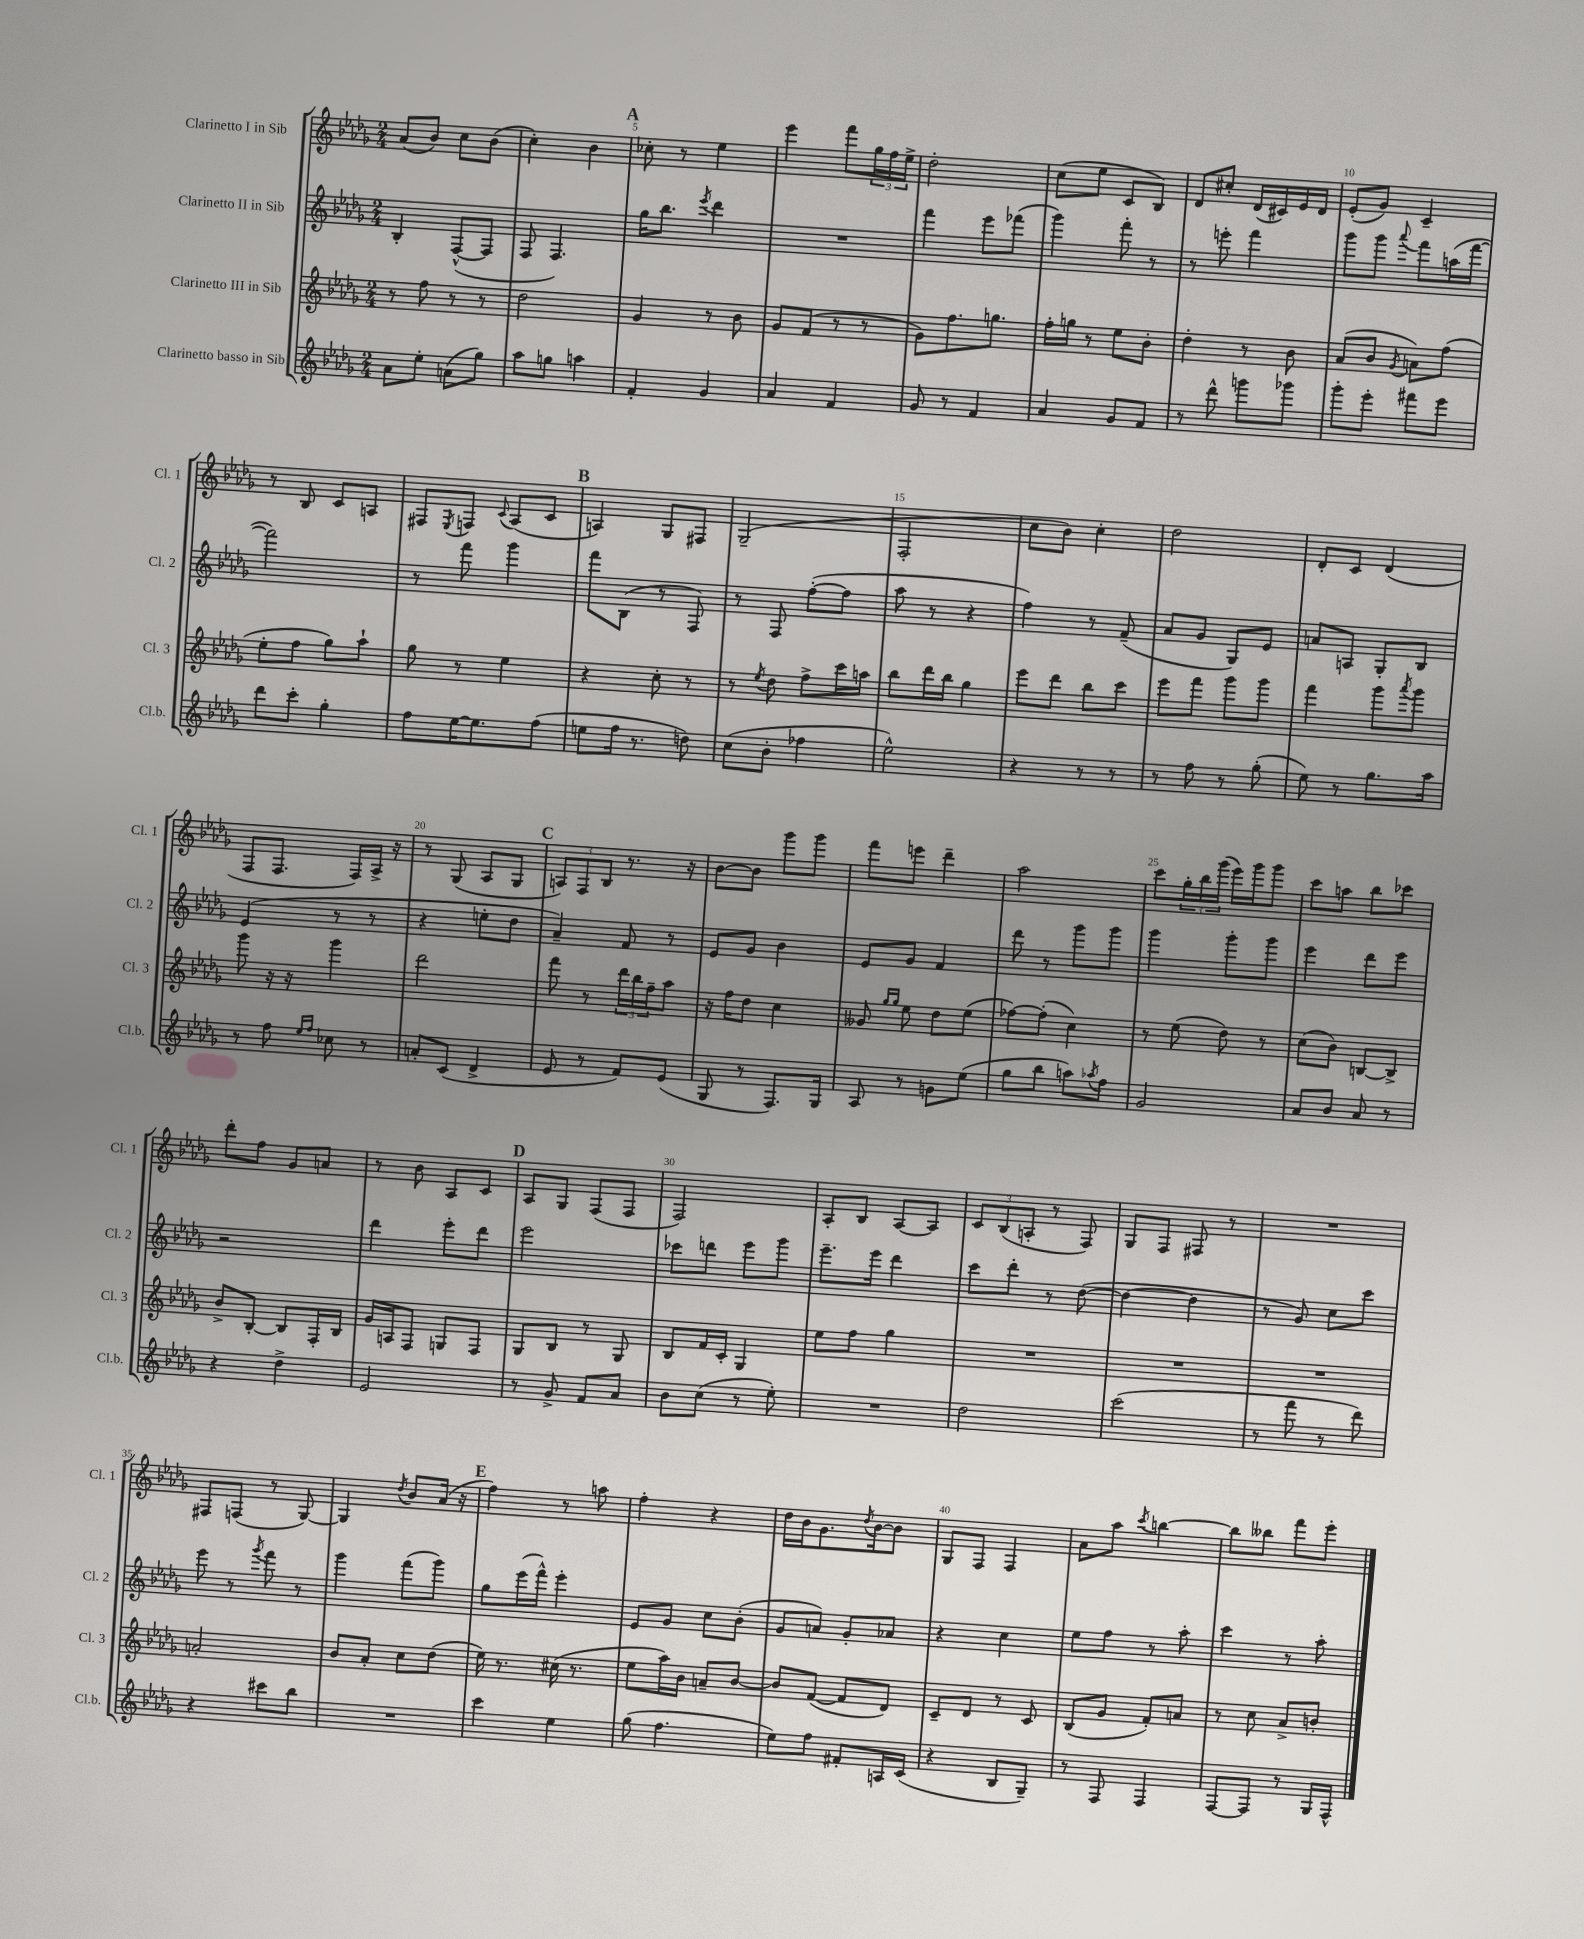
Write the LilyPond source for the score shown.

<<
\new StaffGroup <<
\new Staff = "s0" \with { instrumentName = "Clarinetto I in Sib" shortInstrumentName = "Cl. 1" } {
    \clef treble \key des \major \numericTimeSignature \time 2/4
    aes'8( bes'8) c''8 bes'8( |
    c''4-.) bes'4 |
    \mark \markup { \bold "A" } ces''8-. r8 ees''4 |
    ees'''4 f'''8 \tuplet 3/2 { ges''16 f''16 ees''16-> } |
    des''2-. |
    c''8( ees''8 c'8 bes8) |
    des'8 cis''8-. des'16( cis'16) ees'16 des'16 |
    ees'8-.( ges'8) c'4-- |
    r8 bes8 c'8 a8 |
    fis8 \acciaccatura { ees8 } f8 \appoggiatura { c'8 } aes8( c'8 |
    \mark \markup { \bold "B" } a4) ges8 fis8 |
    ges2--( |
    f2-. |
    c''8 bes'8) c''4-. |
    des''2 |
    des'8-. c'8 des'4( |
    f8 f8. f16) aes16-> r16 |
    r8 ges8( aes8 ges8 |
    \mark \markup { \bold "C" } \tuplet 3/2 { a8) f8 bes8 } r8. r16 |
    bes'8~ bes'8 ges'''8 ges'''8 |
    f'''8 e'''8 des'''4-- |
    aes''2 |
    c'''8 \tuplet 3/2 { ges''16-. bes''16 ges'''16( } ees'''16) ges'''16 ges'''8 |
    c'''8 a''8 bes''8 ces'''8 |
    des'''8-. f''8 ges'8 a'8 |
    r8 bes'8 aes8 c'8 |
    \mark \markup { \bold "D" } aes8 ges8 f8( f8 |
    f2) |
    aes8-. bes8 aes8~ aes8 |
    \tuplet 3/2 { c'8 bes8( a8-. } r8 f8) |
    ges8 f8 fis8 r8 |
    R2 |
    fis8 f8( r8 ges8~) |
    ges4 \acciaccatura { des''8 } bes'8 aes'16( r16 |
    \mark \markup { \bold "E" } f''4) r8 a''8 |
    f''4-. r4 |
    des''16 bes'16 ges'8. \acciaccatura { des''8 } bes'16~ bes'8 |
    ges8 f8 f4 |
    aes'8 aes''8 \acciaccatura { c'''8 } b''4~ |
    b''8 beses''8 f'''8 ees'''8-. \bar "|." |
}
\new Staff = "s1" \with { instrumentName = "Clarinetto II in Sib" shortInstrumentName = "Cl. 2" } {
    \clef treble \key des \major \numericTimeSignature \time 2/4
    bes4-. f8~-^( f8 |
    f8 f4.) |
    \mark \markup { \bold "A" } ges''16 bes''8. \acciaccatura { ees'''8 } des'''4 |
    R2 |
    f'''4 ees'''8 fes'''8( |
    ges'''4) f'''8-. r8 |
    r8 e'''8-. f'''4 |
    ges'''8 ges'''8 \appoggiatura { aes'''8 } f'''8 a''16( f'''16~ |
    f'''2) |
    r8 f'''8 ges'''4 |
    \mark \markup { \bold "B" } f'''8 bes8( r8 f8) |
    r8 f8 f''8~-.( f''8 |
    aes''8 r8 r4 |
    f''4) r8 f'8--( |
    aes'8 ges'8 ges8) ees'8 |
    a'8 a8 ges8-. bes8 |
    ees'4( r8 r8 |
    r4 e''8-. des''8 |
    \mark \markup { \bold "C" } aes'4--) f'8 r8 |
    ees'8 ges'8 bes'4 |
    ees'8 ges'8 f'4 |
    des'''8 r8 ges'''8 ges'''8 |
    ges'''4 ges'''8-. ges'''8 |
    ees'''4 des'''8 ees'''8 |
    r2 |
    des'''4 ees'''8-. des'''8 |
    \mark \markup { \bold "D" } ees'''2 |
    ces'''8 d'''8 ees'''8 ges'''8 |
    ees'''8.-- ees'''16 des'''4 |
    c'''8 des'''8-. r8 des''8~( |
    des''4~ des''4 |
    r8 ges'8) c''8 c'''8 |
    ees'''8 r8 \acciaccatura { ges'''8 } f'''8 r8 |
    ges'''4 f'''8( ges'''8) |
    \mark \markup { \bold "E" } ges''8 ees'''16( f'''16-^) ees'''4-. |
    ees'8 ges'8 c''8 bes'8-.( |
    ges'8 a'8) ges'8-. aes'8 |
    r4 c''4 |
    ees''8 f''8 r8 aes''8-. |
    c'''4 r8 aes''8-. \bar "|." |
}
\new Staff = "s2" \with { instrumentName = "Clarinetto III in Sib" shortInstrumentName = "Cl. 3" } {
    \clef treble \key des \major \numericTimeSignature \time 2/4
    r8 f''8 r8 r8 |
    des''2 |
    \mark \markup { \bold "A" } ges'4 r8 bes'8 |
    ges'8 f'8( r8 r8 |
    ges'8) f''8. g''8. |
    f''16-. g''16 r8 ees''8 bes'8-. |
    des''4-. r8 bes'8 |
    aes'8( bes'8 \acciaccatura { ges'8 } a'8) f''8( |
    ees''8-. f''8 ges''8) aes''8-! |
    ges''8 r8 ees''4 |
    \mark \markup { \bold "B" } r4 c''8-. r8 |
    r8 \acciaccatura { ees''8 } des''8 f''8-> c'''16 a''16 |
    bes''8 des'''16 bes''16 ges''4 |
    ees'''8 des'''8 bes''8 c'''8 |
    ees'''8 f'''8 ges'''8 ges'''8 |
    f'''4 ges'''8 \acciaccatura { aes'''8 } ges'''8 |
    ges'''8 r16 r16 ges'''4 |
    des'''2 |
    \mark \markup { \bold "C" } f'''8 r8 \tuplet 3/2 { des'''16 bes''16 f''16-- } aes''8 |
    r16 f''16 des''8 c''4 |
    geses'8 \grace { ges''16 ges''16 } ees''8 des''8 ees''8( |
    fes''8~) fes''8-.( c''4) |
    r8 ees''8( des''8) r8 |
    c''8( bes'8) b8~ b8-> |
    bes'8-> bes8~-. bes8 f16-. bes16 |
    ges'16 a16 f8 g8 f8 |
    \mark \markup { \bold "D" } ges8 bes8 r8 ges8 |
    bes8 f'16 c'16-. ges4 |
    ees''8 f''8 ges''4 |
    R2 |
    R2 |
    R2 |
    a'2-. |
    bes'8 aes'8-. c''8 des''8( |
    \mark \markup { \bold "E" } ees''16) r8. cis''16( r8. |
    ees''8 aes''16) bes'16 a'8-- bes'8~ |
    bes'8 f'8~( f'8 des'8) |
    c'8-- des'8 r8 c'8 |
    bes8( ges'8 f'8-.) a'8 |
    r8 c''8 aes'8-> b'8-. \bar "|." |
}
\new Staff = "s3" \with { instrumentName = "Clarinetto basso in Sib" shortInstrumentName = "Cl.b." } {
    \clef treble \key des \major \numericTimeSignature \time 2/4
    aes'8 ees''8-. a'8( ges''8) |
    aes''8 g''8 a''4 |
    \mark \markup { \bold "A" } f'4-. ges'4 |
    aes'4 f'4 |
    ges'8 r8 f'4 |
    aes'4 ges'8 f'8 |
    r8 des'''8-^ g'''8 ges'''8 |
    ges'''8-. ees'''8-. fis'''8 ees'''8 |
    des'''8 c'''8-. ges''4-. |
    f''8 ees''16~ ees''8. f''8( |
    \mark \markup { \bold "B" } e''8 f''16 r8. d''8) |
    c''8( bes'8-. fes''4 |
    ees''2-^) |
    r4 r8 r8 |
    r8 f''8 r8 ges''8-.( |
    ees''8) r8 ges''8. aes''16 |
    r8 f''8 \grace { ees''16 f''16 } ces''8 r8 |
    a'8-. c'8( des'4-> |
    \mark \markup { \bold "C" } ees'8 r8 f'8) ees'8( |
    ges8 r8 f8.) ges16 |
    aes8 r8 g'8 ees''8( |
    ges''8 bes''8 a''8) \acciaccatura { aes''8 } f''8 |
    ges'2 |
    aes'8 bes'8 aes'8 r8 |
    r4 des''4-> |
    ees'2 |
    \mark \markup { \bold "D" } r8 ges'8-> f'8 aes'8 |
    bes'8 c''8( r8 ees''8-.) |
    R2 |
    des''2 |
    c'''2( |
    r8 f'''8 r8 des'''8) |
    r4 cis'''8 bes''8 |
    R2 |
    \mark \markup { \bold "E" } c'''4 ees''4 |
    ges''8( f''4. |
    ees''8) f''8 fis'8-. a16 c'16( |
    r4 bes8 ges8--) |
    r8 f8 f4 |
    f8~ f8 r8 ges16 f16-^ \bar "|." |
}
>>
>>
\layout { \context { \Score currentBarNumber = #3 \override BarNumber.break-visibility = ##(#f #t #t) barNumberVisibility = #(every-nth-bar-number-visible 5) } }
